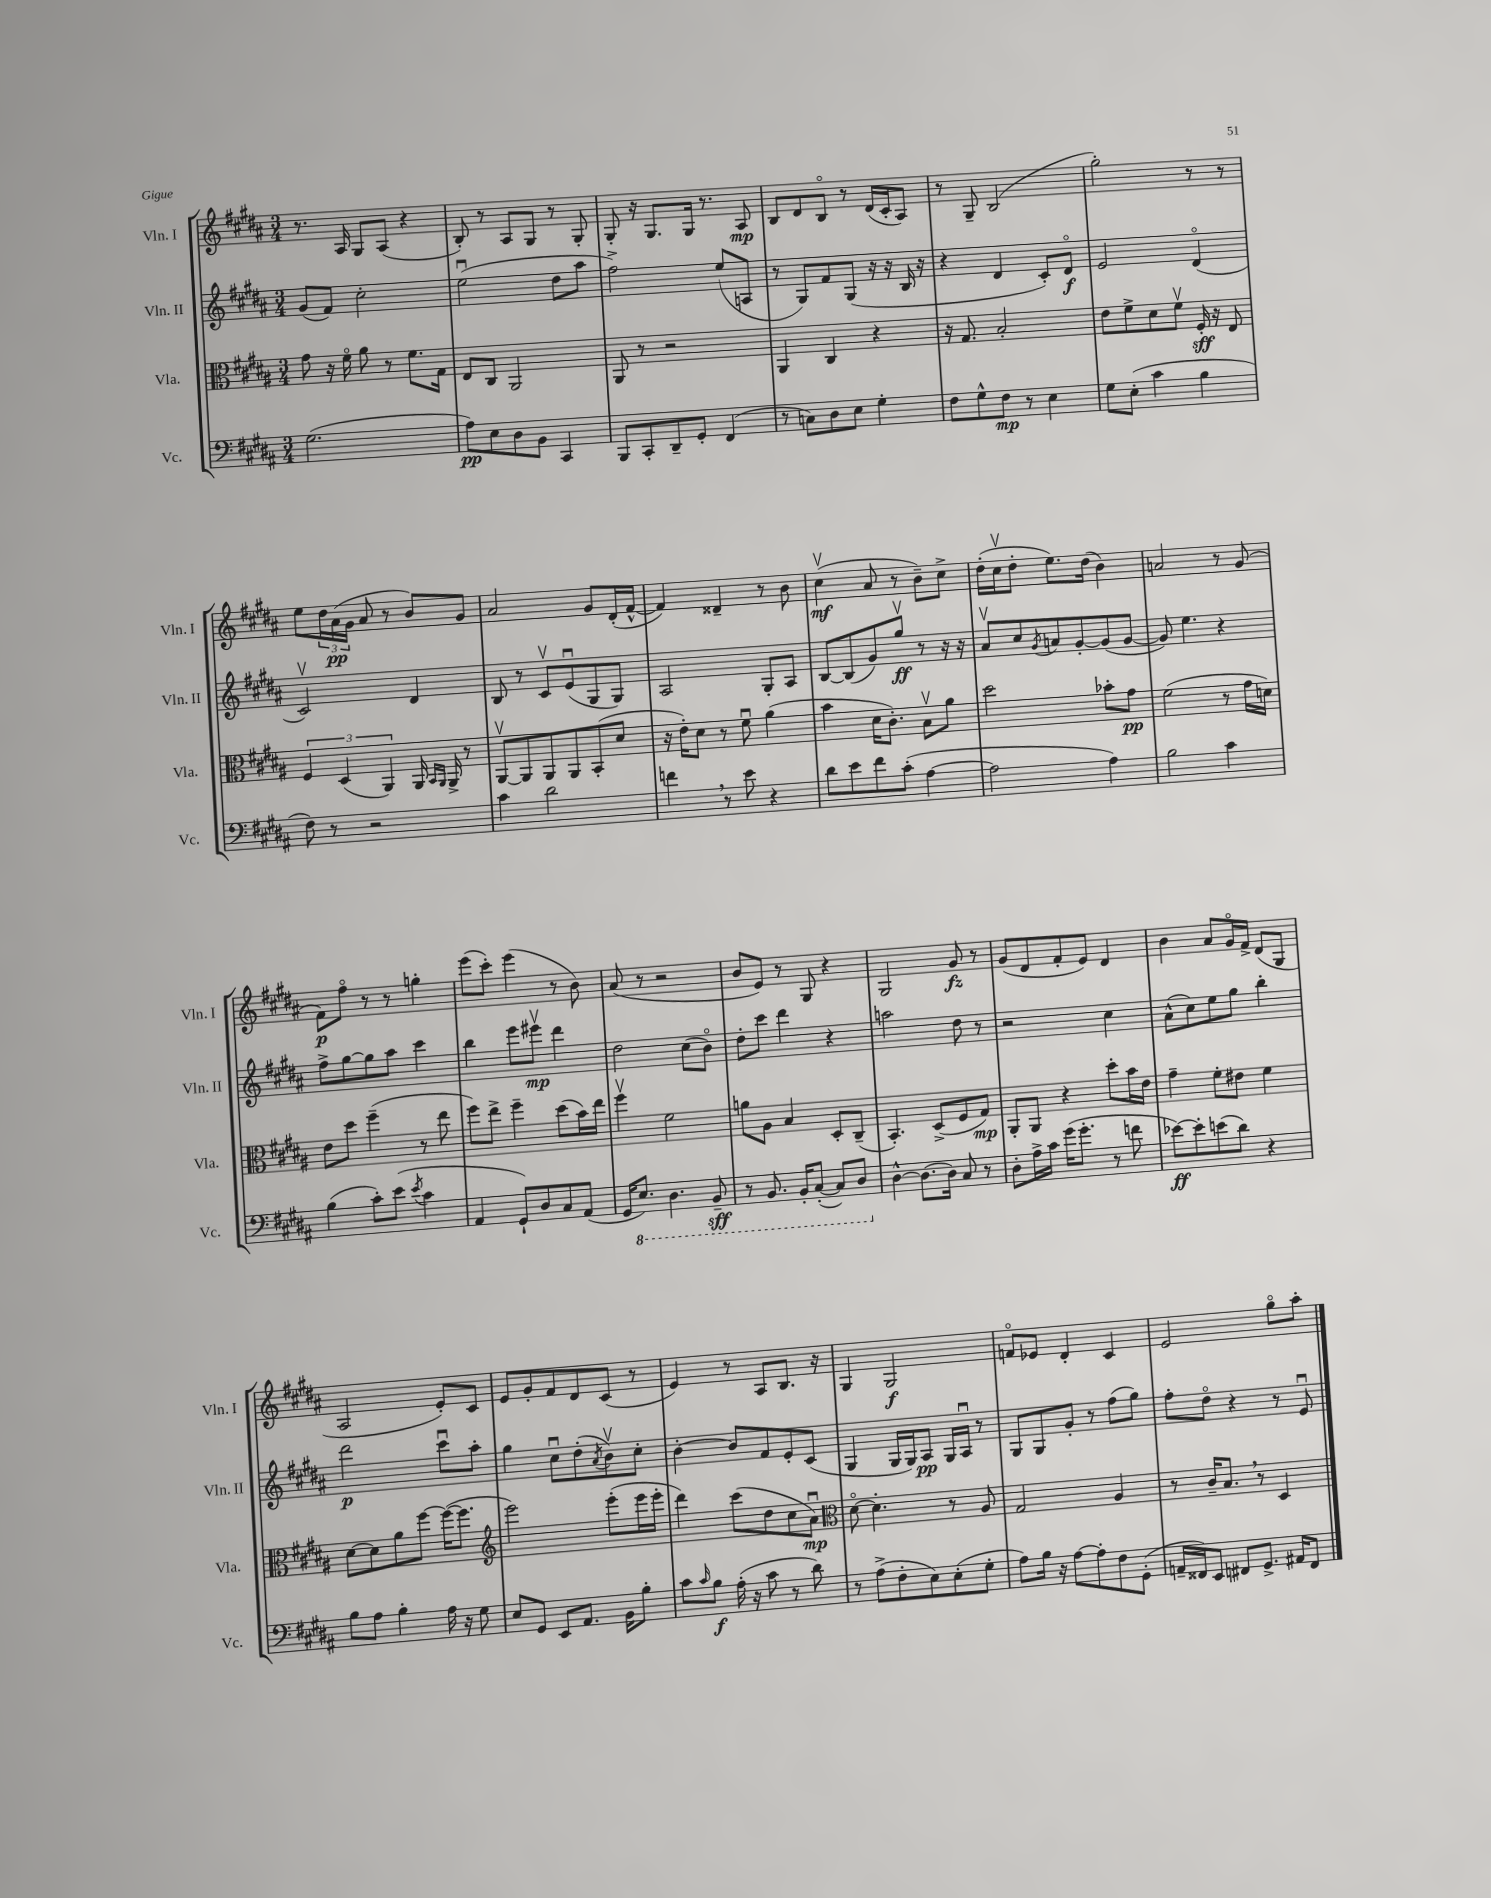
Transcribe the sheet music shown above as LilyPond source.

<<
\new StaffGroup <<
\new Staff = "s0" \with { instrumentName = "Vln. I" shortInstrumentName = "Vln. I" } {
    \clef treble \key b \major \numericTimeSignature \time 3/4
    r8. ais16 gis8 ais8( r4 |
    b8-.) r8 ais8 gis8 r8 gis8-. |
    gis8-. r16 gis8. gis16 r8. ais8\mp |
    b8 dis'8 b8\flageolet r8 dis'16( cis'16-. ais8) |
    r8 gis8-- b2( |
    gis''2-.) r8 r8 |
    e''8 \tuplet 3/2 { dis''16 ais'16\pp( gis'16 } ais'8 r8 b'8) gis'8 |
    ais'2 gis'8 dis'16-.( fis'16~-^ |
    fis'4) disis'4-- r8 b'8 |
    cis''4\upbow\mf( ais'8 r8 b'8--) cis''8-> |
    dis''16-.( cis''16\upbow dis''8-. e''8.) dis''16( b'4) |
    a'2 r8 gis'8( |
    fis'8\p) fis''8\flageolet r8 r8 g''4-. |
    e'''8( cis'''8-.) e'''4( r8 b'8) |
    ais'8( r8 r2 |
    b'8 e'8) r8 gis8 r4 |
    gis2 gis'8\fz r8 |
    gis'8( dis'8 fis'8-. e'8) dis'4 |
    b'4 ais'8 gis'16\flageolet fis'16-> dis'8( gis8 |
    ais2 e'8-.) cis'8 |
    e'8 gis'8-. fis'8 dis'8 cis'8( r8 |
    e'4) r8 ais8 b8. r16 |
    gis4 gis2\f |
    f'8\flageolet ees'8 dis'4-. cis'4 |
    e'2 gis''8\flageolet ais''8-. \bar "|." |
}
\new Staff = "s1" \with { instrumentName = "Vln. II" shortInstrumentName = "Vln. II" } {
    \clef treble \key b \major \numericTimeSignature \time 3/4
    gis'8( fis'8) cis''2-. |
    e''2\downbow( dis''8 ais''8 |
    fis''2->) e''8( a8 |
    r8 gis8) fis'8 gis8( r16 r16 b16 r16 |
    r4 dis'4 cis'8-.) dis'8\flageolet\f |
    e'2 dis'4\flageolet( |
    cis'2\upbow) dis'4 |
    b8 r8 cis'8\upbow e'8\downbow( gis8 gis8) |
    ais2 gis8-. ais8 |
    b8~ b8( gis'8) gis''8\upbow\ff r8 r16 r16 |
    ais'8\upbow cis''8 \acciaccatura { gis'8 } a'8 gis'8~-. gis'8( gis'8~ |
    gis'8) e''4. r4 |
    fis''8-> gis''8~ gis''8 ais''8 cis'''4 |
    b''4 e'''8 eis'''8\upbow\mp dis'''4 |
    dis''2 cis''8( b'8\flageolet) |
    dis''8-. cis'''8 dis'''4 r4 |
    a''2 dis''8 r8 |
    r2 cis''4 |
    ais'8-^( cis''8) e''8 gis''8 b''4-. |
    dis'''2\p cis'''8\downbow ais''8-. |
    gis''4 cis''8\downbow dis''8-.( \acciaccatura { ais'8 } b'8\upbow) cis''8-. |
    b'4~-. b'8 fis'8 e'8-. cis'8( |
    gis4 gis16 gis16) ais8\pp gis16 ais16\downbow r8 |
    gis8 gis8 gis'8-. r8 fis''8( gis''8) |
    fis''8-. dis''8\flageolet r4 r8 e'8\downbow \bar "|." |
}
\new Staff = "s2" \with { instrumentName = "Vla." shortInstrumentName = "Vla." } {
    \clef alto \key b \major \numericTimeSignature \time 3/4
    gis'8 r16 fis'16\flageolet ais'8 r8 fis'8. gis16 |
    e8 cis8 ais,2 |
    ais,8 r8 r2 |
    ais,4 cis4 r4 |
    r16 gis8. b2-. |
    e'8 fis'8-> dis'8 fis'8\upbow fis16-.\sff r16 e8 |
    \tuplet 3/2 { fis4 dis4( ais,4) } ais,16 \grace { b,16 ais,16 } ais,16-> r8 |
    ais,8~\upbow ais,8 ais,8 ais,8 b,8-.( dis'8 |
    r16 e'16-.) dis'8 r8 fis'8\downbow ais'4( |
    b'4 dis'16 cis'8.-.) b8\upbow ais'8 |
    dis''2 bes'8-. gis'8\pp |
    fis'2( r8 gis'16 d'16) |
    e'8 dis''8 fis''4--( r8 e''8 |
    fis''8) e''8-> fis''4-- dis''8( b'16) e''16 |
    fis''4\upbow fis'2 |
    a'8 ais8 b4 dis8-. cis8--( |
    b,4.-.) dis8->( fis8 gis8\mp) |
    ais,8-. ais,8 r4 dis''8-. b'16 e'16 |
    gis'4-- fis'8-. eis'8 fis'4 |
    dis'8~ dis'8 ais'8 fis''8~ fis''16~( fis''8. |
    \clef treble e'''2) e'''8-.( e'''16 e'''16-. |
    dis'''4) cis'''8( dis''8 cis''8 ais'8\downbow\mp) |
    \clef alto dis'8~\flageolet dis'4.-. r8 ais8 |
    gis2 ais4 |
    r8 cis'16-- b8. \breathe r8 dis4 \bar "|." |
}
\new Staff = "s3" \with { instrumentName = "Vc." shortInstrumentName = "Vc." } {
    \clef bass \key b \major \numericTimeSignature \time 3/4
    gis2.( |
    ais8\pp) e8 dis8 b,8 cis,4 |
    b,,8 cis,8-. dis,8-- gis,8-. fis,4( |
    r8 c8) dis8 e8 gis4-. |
    fis8 gis8-^ fis8\mp r8 e4 |
    gis8 e8-.( cis'4 b4 |
    fis8) r8 r2 |
    cis'4 dis'2 |
    f'4 \breathe r8 e'8 r4 |
    dis'8 e'8 fis'8 cis'8-.( ais4~ |
    ais2 ais4) |
    b2 cis'4 |
    b4( cis'8-.) e'8( \acciaccatura { e'8 } cis'4 |
    ais,4 gis,8-!) dis8 cis8 ais,8( |
    gis,16 \ottava #-1 e,8.) dis,4. b,,8--\sff |
    r8 b,,8. b,,16-. cis,8~-.( cis,8) dis,8 \ottava #0 |
    dis4~-^ dis8.( dis16) cis8 r8 |
    dis8-. ais16-> cis'16 gis'16( gis'8.-. r8 f'8 |
    ees'8~\ff) ees'8-. e'8( dis'8) r4 |
    b8 ais8 b4-. ais16 r16 gis8 |
    e8 gis,8 e,8 ais,8. b,16 b8-. |
    cis'8 \grace { cis'16 } b8\f ais16-.( r16 cis'8 r8 dis'8) |
    r8 ais8->( fis8-. e8) e8-.( gis8-. |
    ais8) b16 r16 ais8~ ais8-. fis8 gis,8-.( |
    a,16-- fisis,16) e,8 fis,8 gis,8.-> ais,16 fis,8 \bar "|." |
}
>>
>>
\layout { \context { \Score \remove "Bar_number_engraver" } }
